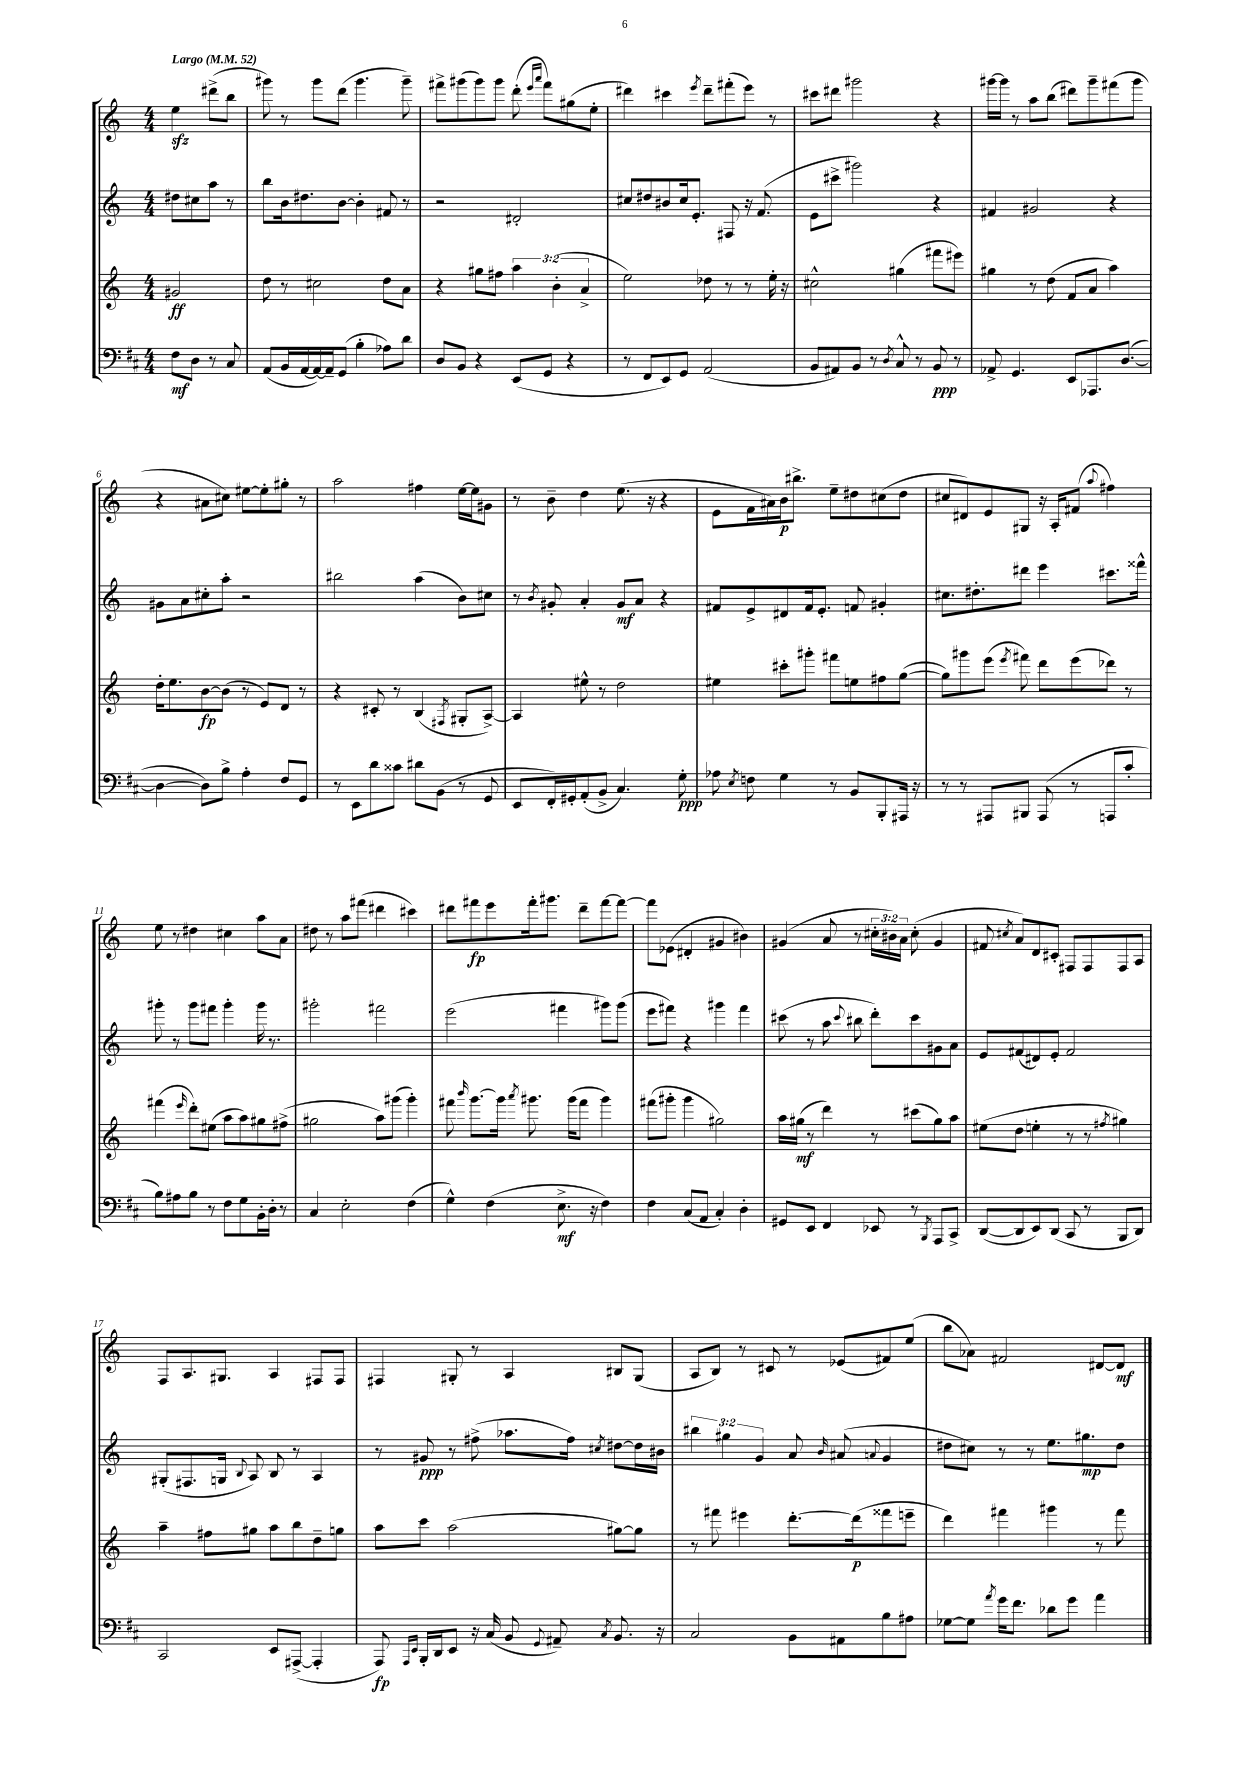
<<
\new StaffGroup <<
\new Staff = "s0" {
    \clef treble \key c \major \numericTimeSignature \time 4/4 \override Staff.TupletNumber.text = #tuplet-number::calc-fraction-text \partial 2 \tempo "Largo" 4 = 52
    \autoBeamOff e''4\sfz dis'''8[->( b''8] |
    gis'''8) r8 gis'''8[ d'''8]( gis'''4. gis'''8--) |
    fis'''8[-> gis'''8( gis'''8) gis'''8] d'''8-.( \grace { e'''16[ a'''16] } fis'''8[) gis''8( e''8]-. |
    dis'''4) cis'''4 \acciaccatura { e'''8 } dis'''8[-- fis'''8-.( e'''8]) r8 |
    cis'''8[ dis'''8] gis'''2 r4 |
    gis'''16[~ gis'''16] r8 a''8[ b''8]( dis'''8[) gis'''8-- fis'''8( gis'''8] |
    r4 ais'8[ cis''8]) eis''8[~ eis''8-. gis''8]-. r8 |
    a''2 fis''4 e''16[~ e''16 gis'8] |
    r8 b'8-- d''4 e''8.( r16 r4 |
    e'8[ f'16 ais'16) b'16\p bis''8.]-> e''8[-- dis''8 cis''8( dis''8] |
    cis''8[ dis'8) e'8 gis8] r16 a16[-. fis'8]( \appoggiatura { a''8 } fis''4) |
    e''8 r8 dis''4 cis''4 a''8[ a'8] |
    dis''8 r8 a''8[ fis'''8]( dis'''4 cis'''4) |
    dis'''8[ fis'''8\fp e'''8 fis'''16-. gis'''8.] dis'''8[-- fis'''8~ fis'''8]~ |
    fis'''8[ ees'8]( dis'4-. gis'4 bis'4) |
    gis'4( a'8 r8 \tuplet 3/2 { cis''16[-. bis'16) a'16] } cis''8-.( gis'4 |
    fis'8 \acciaccatura { cis''8 } a'8[) d'8 cis'8]-. fis8[ fis8 fis8 a8] |
    f8[ a8. gis8.] a4 fis8[ fis8] |
    fis4 gis8-. r8 a4 bis8[ gis8]( |
    a8[ b8]) r8 cis'8 r8 ees'8[( fis'8) e''8]( |
    b''8[ aes'8]) fis'2 dis'8[~ dis'8]\mf \bar "|." |
}
\new Staff = "s1" {
    \clef treble \key c \major \numericTimeSignature \time 4/4 \override Staff.TupletNumber.text = #tuplet-number::calc-fraction-text \partial 2
    \autoBeamOff dis''8[ cis''8 a''8] r8 |
    b''8[ b'16 dis''8. b'8]~ b'4-. fis'8 r8 |
    r2 dis'2-. |
    cis''8[ dis''8 bis'8 cis''16 e'8.]-. fis8 r16 f'8.( |
    e'8[ cis'''8]-> gis'''2) r4 |
    fis'4 gis'2 r4 |
    gis'8[ a'8 cis''8-. a''8]-. r2 |
    bis''2 a''4( b'8[) cis''8] |
    r8 \acciaccatura { b'8 } gis'8-. a'4-. gis'8[\mf a'8] r4 |
    fis'8[ e'8-> dis'8 fis'16 e'8.]-. f'8 gis'4-. |
    cis''8.[ dis''8.-. dis'''8] e'''4 cis'''8.[ fisis'''16]-^ |
    gis'''8-. r8 gis'''8[ fis'''8] gis'''4-. gis'''16 r8. |
    gis'''2-. fis'''2 |
    e'''2( fis'''4 gis'''8[) gis'''8]( |
    e'''8[ fis'''8]) r4 gis'''4 fis'''4 |
    cis'''8( r8 a''8 \appoggiatura { cis'''8 } bis''8 d'''8[-.) cis'''8 gis'8 a'8] |
    e'8[ fis'8( dis'8) e'8]-. fis'2 |
    gis8[-.( fis8. g16] \appoggiatura { b8 } a8) b8 r8 a4 |
    r8 gis'8\ppp r8 fis''8->( aes''8.[ fis''16]) \acciaccatura { cis''8 } dis''8[~ dis''16 bis'16] |
    \tuplet 3/2 { bis''4 gis''4 g'4 } a'8 \grace { b'16 } ais'8( \appoggiatura { a'8 } g'4 |
    dis''8[ cis''8]) r8 r8 e''8.[ gis''8.\mp dis''8] \bar "|." |
}
\new Staff = "s2" {
    \clef treble \key c \major \numericTimeSignature \time 4/4 \override Staff.TupletNumber.text = #tuplet-number::calc-fraction-text \partial 2
    \autoBeamOff gis'2\ff |
    d''8 r8 cis''2 d''8[ a'8] |
    r4 gis''8[ fis''8] \tuplet 3/2 { a''4 b'4-.( a'4-> } |
    e''2) des''8 r8 r8 e''16-. r16 |
    cis''2-^ gis''4( fis'''8[ eis'''8]) |
    gis''4 r8 d''8( f'8[ a'8] a''4) |
    d''16[-. e''8. b'8~\fp b'8]( r8 e'8[) d'8] r8 |
    r4 cis'8-. r8 b4( \acciaccatura { fis8 } gis8[-. a8]~->) |
    a4 eis''8-^ r8 d''2 |
    eis''4 cis'''8[-. gis'''8]-. fis'''8[ e''8 fis''8 g''8]~( |
    g''8[) gis'''8 e'''8]( \acciaccatura { e'''8 } fis'''8) d'''8[ e'''8( des'''8]) r8 |
    fis'''4( \grace { e'''16 } d'''8[-.) eis''8]( a''8[ a''8) gis''8 fis''8]->( |
    gis''2 a''8[) gis'''8]( gis'''4-.) |
    fis'''8 \grace { b'''16 } g'''8.[~ g'''16] \acciaccatura { a'''8 } gis'''8. gis'''16[( fis'''8] gis'''4) |
    fis'''8[( gis'''8]-. gis'''4 gis''2) |
    a''16[ gis''16]\mf( r8 d'''4) r8 cis'''8[( gis''8) a''8] |
    eis''8[( d''8] e''4-. r8 r8 \acciaccatura { fis''8 } gis''4) |
    a''4-- fis''8[ gis''8] a''8[ b''8 d''8-- g''8] |
    a''8[ c'''8] a''2( gis''8[~) gis''8] |
    r8 fis'''8 eis'''4 d'''8.[~-. d'''16\p( fisis'''8 e'''8]-- |
    d'''4) fis'''4 gis'''4 r8 fis'''8 \bar "|." |
}
\new Staff = "s3" {
    \clef bass \key d \major \numericTimeSignature \time 4/4 \partial 2
    \autoBeamOff fis8[\mf d8] r8 cis8 |
    a,8[( b,16 a,16~ a,16~) a,16-- g,8]( b4-. aes8[) d'8] |
    d8[ b,8] r4 e,8[( g,8] r4 |
    r8 fis,8[ e,8) g,8] a,2( |
    b,8[ ais,8) b,8] r8 \acciaccatura { d8 } cis8-^ r8 b,8\ppp r8 |
    aes,8-> g,4. e,8[ aes,,8. d8.]~( |
    d4~ d8[) b8]-> a4-. fis8[ g,8] |
    r8 e,8[ d'8 cisis'8] dis'8[ b,8]( r8 g,8 |
    e,8[ fis,16-.) gis,16-. a,8-.( b,8]-> cis4.) g8-.\ppp |
    aes8 \acciaccatura { e8 } f8 g4 r8 b,8[ b,,8-. ais,,16] r16 |
    r8 r8 ais,,8[ bis,,8] ais,,8( r8 a,,8[ cis'8]-. |
    b8[) ais8 b8] r8 fis8[ g8 b,16-. d16]-. r8 |
    cis4 e2-. fis4( |
    g4-^) fis4( e8.->\mf r16 fis4) |
    fis4 cis8[( a,8] cis4-.) d4-. |
    gis,8[ e,8] fis,4 ees,8 r8 \acciaccatura { b,,8 } a,,8[ cis,8]-> |
    d,8[~( d,8 e,8) d,8]( cis,8 r8 b,,8[ d,8]) |
    cis,2 e,8[ ais,,8]~->( ais,,4-. |
    a,,8\fp) \grace { a,,16[ e,16] } b,,16[-. d,16 e,8] r16 cis16( b,8 \appoggiatura { g,8 } ais,8--) \acciaccatura { cis8 } b,8. r16 |
    cis2 b,8[ ais,8 b8 ais8] |
    ges8[~ ges8] \acciaccatura { a'8 } g'16[ fis'8.] des'8[ g'8] a'4 \bar "|." |
}
>>
>>
